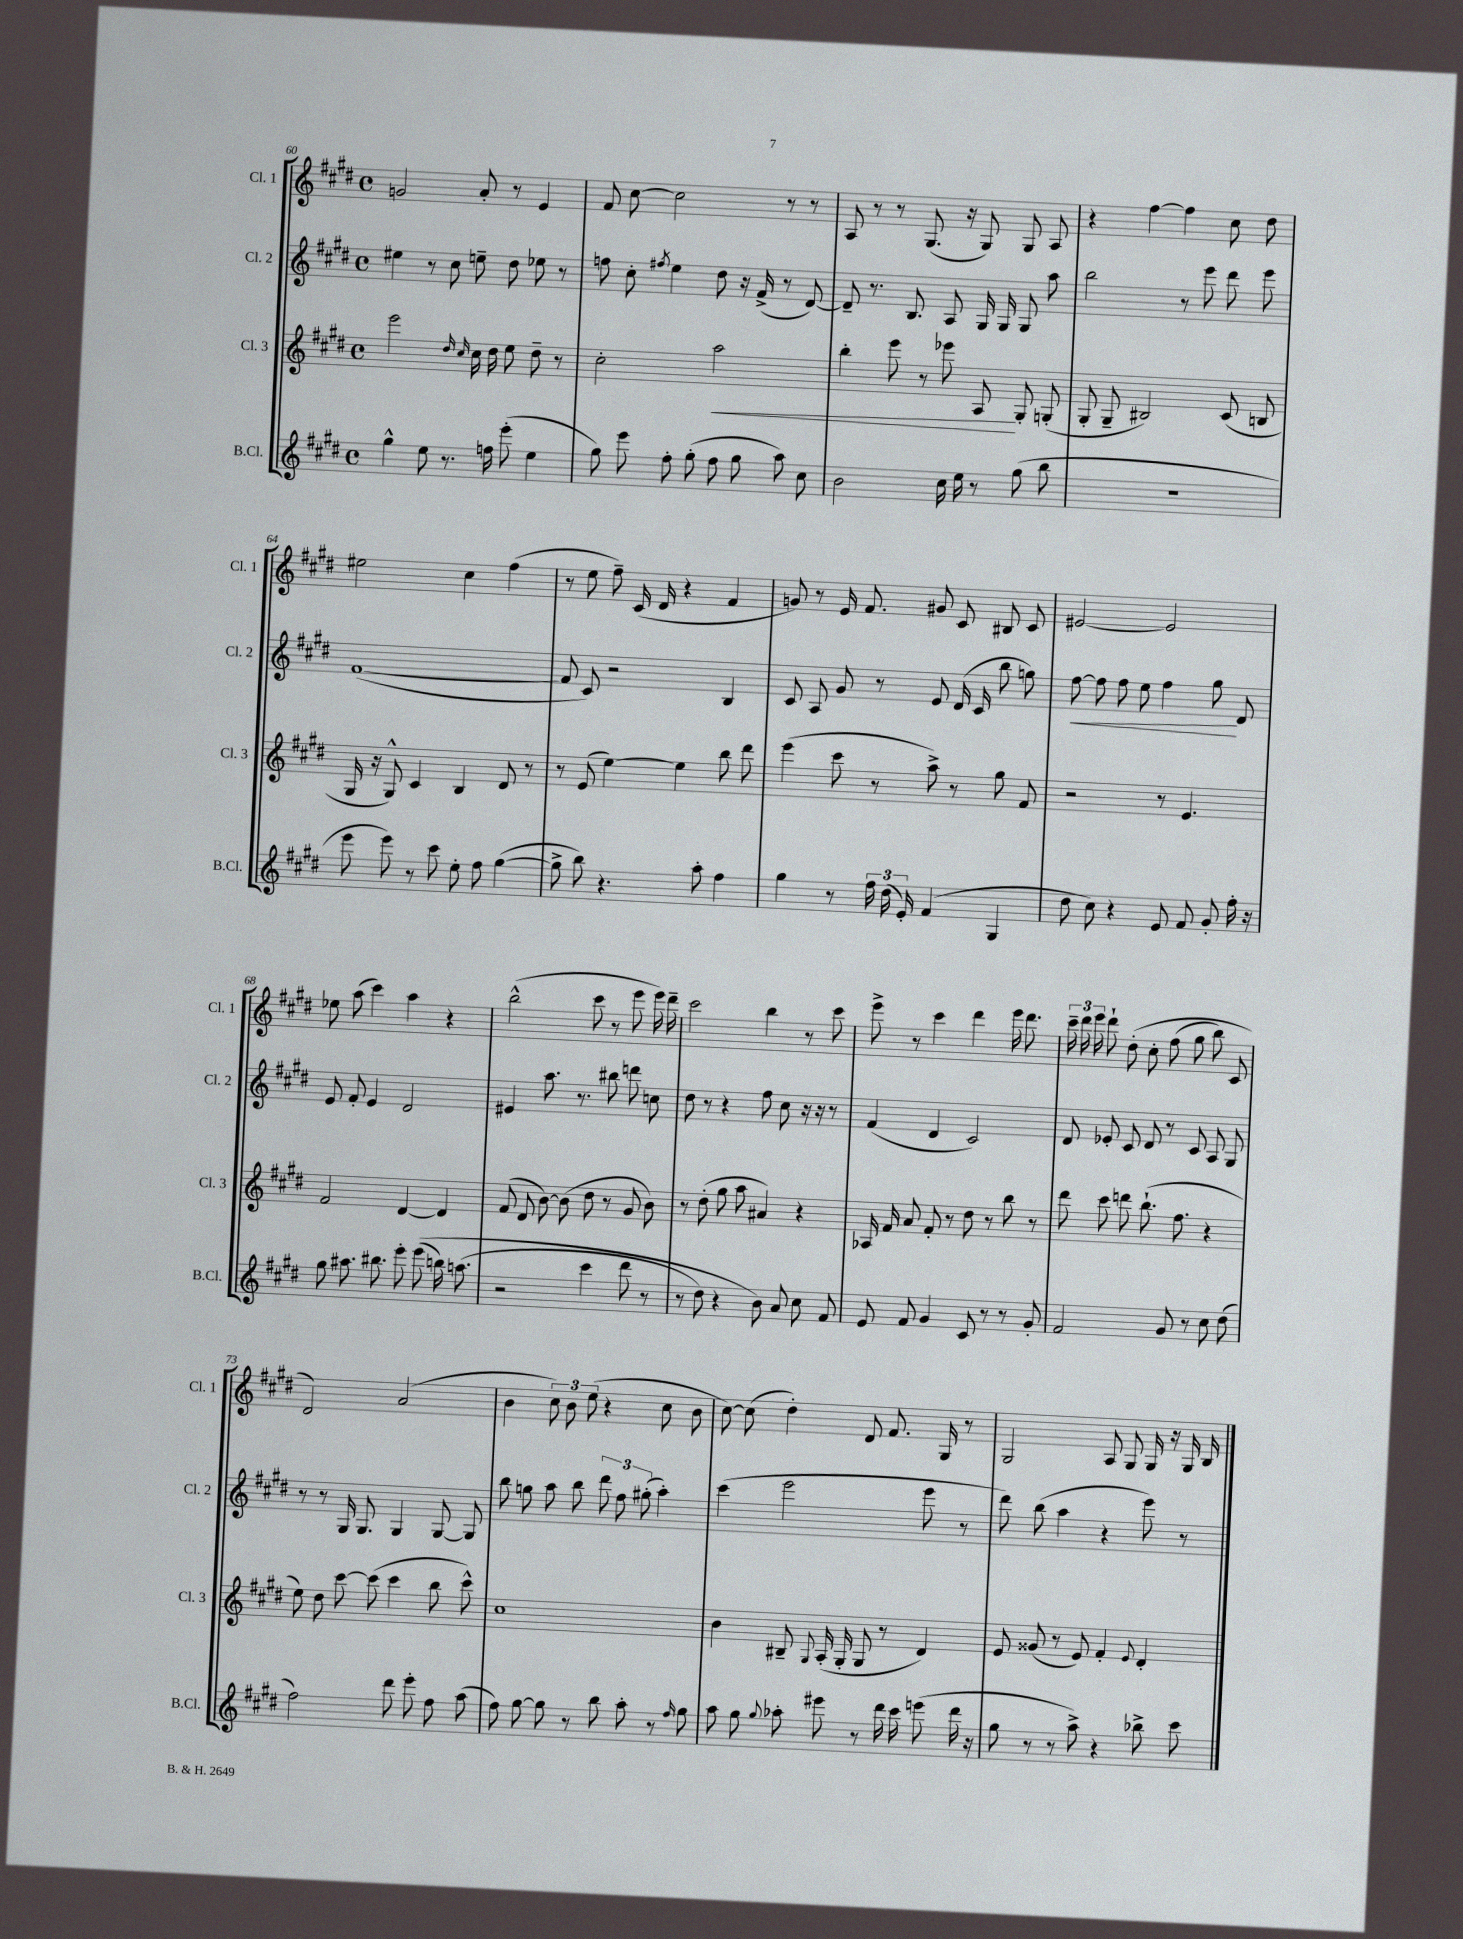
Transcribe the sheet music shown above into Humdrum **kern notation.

**kern	**kern	**dynam	**kern	**dynam	**kern
*part4	*part3	*part3	*part2	*part2	*part1
*staff4	*staff3	*staff3	*staff2	*staff2	*staff1
*I"B.Cl.	*I"Cl. 3	*	*I"Cl. 2	*	*I"Cl. 1
*I'B.Cl.	*I'Cl. 3	*	*I'Cl. 2	*	*I'Cl. 1
*clefG2	*clefG2	*	*clefG2	*	*clefG2
*k[f#c#g#d#]	*k[f#c#g#d#]	*	*k[f#c#g#d#]	*	*k[f#c#g#d#]
*M4/4	*M4/4	*	*M4/4	*	*M4/4
*met(c)	*met(c)	*	*met(c)	*	*met(c)
=60	=60	=60	=60	=60	=60
4gg#^^\	2eee\	.	4ee#X\	.	2gn/
8ee\	.	.	8r	.	.
8.r	.	.	8cc#\	.	.
.	16qqdd#/	.	.	.	.
.	16qqcc#/	.	.	.	.
.	16cc#\	.	8een~\	.	8a'/
16ffn\	16dd#\	.	.	.	.
(8eee'\	8ee\	.	8dd#\	.	8r
4ee\	8dd#~\	.	8ee-X\	.	4e/
.	8r	.	8r	.	.
=61	=61	=61	=61	=61	=61
8gg#\)	2cc#'\	.	8ffn\	.	8f#/
8eee\	.	.	8cc#'\	.	[8cc#\
.	.	.	8qff#X/	.	.
8ff#'\	.	.	4ee\	.	2cc#\]
(8gg#'\	.	.	.	.	.
!	!	!LO:HP:b	!	!	!
8ff#\	2aa\	<	8dd#\	.	.
8gg#\	.	.	16r	.	.
.	.	.	(16f#^/	.	.
8aa\)	.	.	8r	.	8r
8cc#\	.	.	[8d#/)	.	8r
=62	=62	=62	=62	=62	=62
2b\	4bb'\	.	8d#~/]	.	8A/
.	.	.	8.r	.	8r
.	8eee\	.	.	.	8r
.	.	.	8.B/	.	.
.	8r	.	.	.	(8.G#/
16cc#\	8eee-X\	.	8A/	.	.
16ee\	.	.	.	.	16r
8r	8A/	.	16G#/	.	8G#/)
.	.	.	16G#/	.	.
(8gg#\	8G#'/	[	8G#/	.	8G#/
8bb\	(8Gn'/	.	8aa\	.	8A/
=63	=63	=63	=63	=63	=63
1r	8G#'/	.	2bb\	.	4r
.	8G#~/	.	.	.	.
.	2B#X/)	.	.	.	[4ff#\
.	.	.	8r	.	4ff#\]
.	.	.	8eee\	.	.
.	(8c#/	.	8ddd#\	.	8cc#\
.	8Bn/	.	8eee\	.	8dd#\
!!LO:LB:g=z
=64	=64	=64	=64	=64	=64
8eee\	16G#/	.	([1f#	.	2ee#X\
.	16r	.	.	.	.
8eee\)	8G#^^/)	.	.	.	.
8r	4c#/	.	.	.	.
8ccc#\	.	.	.	.	.
8ee'\	4B/	.	.	.	4cc#\
8ff#\	.	.	.	.	.
([4gg#\	8d#/	.	.	.	(4ff#\
.	8r	.	.	.	.
=65	=65	=65	=65	=65	=65
8gg#^\]	8r	.	8f#/]	.	8r
8bb\)	(8e/	.	8c#/)	.	8ee\
4.r	[4ee\)	.	2r	.	8ff#~\)
.	.	.	.	.	(16c#/
.	.	.	.	.	16d#/
.	4ee\]	.	.	.	4r
8aa'\	.	.	.	.	.
4ff#\	8bb\	.	4B/	.	4f#/
.	8ddd#\	.	.	.	.
=66	=66	=66	=66	=66	=66
4gg#\	(4eee\	.	8c#/	.	8gn/)
.	.	.	8A/	.	8r
8r	8ccc#\	.	8g#/	.	16e/
.	.	.	.	.	8.f#/
24ff#\	8r	.	8r	.	.
(24dd#\	.	.	.	.	.
24e'/)	.	.	.	.	.
(4f#/	8aa^\)	.	8e/	.	8g#X/
.	8r	.	(16d#/	.	8c#/
.	.	.	16c#/	.	.
4G#/	8gg#\	.	8bb\	.	8B#X/
.	8f#/	.	8ggn\)	.	8c#/
=67	=67	=67	=67	=67	=67
!	!	!	!	!LO:HP:b	!
8dd#\	2r	.	[8ff#\	<	[2e#X/
8cc#\)	.	.	8ff#\]	.	.
4r	.	.	8ff#\	.	.
.	.	.	8ee\	.	.
8e/	8r	.	4ff#\	.	2e#/]
8f#/	4.e/	.	.	.	.
8g#'/	.	.	8gg#\	.	.
16ff#'\	.	.	8d#/	[	.
16r	.	.	.	.	.
!!LO:LB:g=z
=68	=68	=68	=68	=68	=68
8gg#\	2f#/	.	8e/	.	8ee-X\
8.aa#X\	.	.	8f#'/	.	(8aa\
.	.	.	4e/	.	4ccc#\)
8.bb#X\	.	.	.	.	.
8eee'\	[4d#/	.	2d#/	.	4aa\
((8eee\	.	.	.	.	.
16bbn\)	4d#/]	.	.	.	4r
(8.aan\	.	.	.	.	.
=69	=69	=69	=69	=69	=69
2r	(8f#/	.	4e#X/	.	(2bb^^\
.	8d#/	.	.	.	.
.	[8b\)	.	8.aa\	.	.
.	(8b\]	.	.	.	.
.	.	.	8.r	.	.
4ccc#\	8dd#\	.	.	.	8ccc#\
.	8r	.	8bb#X\	.	8r
8ddd#\	8g#/	.	8dddn\	.	8eee\
8r	8b\)	.	8ccn\	.	16eee\)
.	.	.	.	.	16ddd#~\
=70	=70	=70	=70	=70	=70
8r	8r	.	8dd#\	.	2ccc#\
8dd#\)	(8dd#'\	.	8r	.	.
4r	8gg#\	.	4r	.	.
.	8aa\	.	.	.	.
8b\)	4a#X/)	.	8ff#\	.	4bb\
8a/	.	.	8cc#\	.	.
8cc#\	4r	.	16r	.	8r
.	.	.	16r	.	.
8f#/	.	.	8r	.	8ccc#\
=71	=71	=71	=71	=71	=71
8e/	16A-X/	.	(4f#/	.	8eee^\
.	16f#/	.	.	.	.
8f#/	8a/	.	.	.	8r
4g#/	8f#'/	.	4d#/	.	4ccc#\
.	8r	.	.	.	.
8c#/	8dd#\	.	2c#/)	.	4ddd#\
8r	8r	.	.	.	.
8r	8bb\	.	.	.	16eee\
.	.	.	.	.	8.ddd#\
8g#'/	8r	.	.	.	.
=72	=72	=72	=72	=72	=72
2f#/	8ddd#\	.	8d#/	.	24ccc#~\
.	.	.	.	.	24ddd#\
.	.	.	.	.	24eee\
.	8ccc#\	.	8e-X'/	.	8ddd#`\
.	8dddn\	.	8c#/	.	(8dd#'\
.	(8.bb`\	.	8d#/	.	8cc#'\
8g#/	.	.	8r	.	(8ff#\
.	8.ff#\	.	.	.	.
8r	.	.	8c#/	.	8gg#\
8cc#\	4r	.	8A/	.	8bb\)
(8dd#\	.	.	8G#/	.	8c#/
!!LO:LB:g=z
=73	=73	=73	=73	=73	=73
2ff#\)	8ee\)	.	8r	.	2d#/)
.	8dd#\	.	8r	.	.
.	[8ccc#\	.	16G#/	.	.
.	.	.	8.G#/	.	.
.	(8ccc#\]	.	.	.	.
8ddd#\	4ccc#\	.	4G#/	.	(2a/
8eee'\	.	.	.	.	.
8ff#\	8bb\	.	[8G#/	.	.
(8aa\	8ccc#^^\)	.	8G#/]	.	.
=74	=74	=74	=74	=74	=74
8ff#\)	1cc#	.	8bb\	.	4b\
[8gg#\	.	.	8ggn\	.	.
8gg#\]	.	.	8aa\	.	12cc#\)
.	.	.	.	.	12b\
8r	.	.	8bb\	.	.
.	.	.	.	.	(12ee\
8bb\	.	.	12ddd#\	.	4r
.	.	.	12ff#\	.	.
8aa'\	.	.	.	.	.
.	.	.	(12gg#X'\	.	.
8r	.	.	4aa'\)	.	8cc#\
16qqff#/	.	.	.	.	.
8gg#\	.	.	.	.	8b\
=75	=75	=75	=75	=75	=75
8aa\	4b\	.	(4ccc#\	.	[8cc#\)
8gg#\	.	.	.	.	(8cc#\]
8qqgg#/	.	.	.	.	.
8aa-X'\	8B#X~/	.	2eee\	.	4dd#'\)
.	8qqG#/	.	.	.	.
8eee#X\	(16A'/	.	.	.	.
.	16G#'/	.	.	.	.
8r	8G#/	.	.	.	8d#/
16ddd#\	8r	.	.	.	8.f#/
16ccc#\	.	.	.	.	.
(8eeen\	4d#/)	.	8eee\	.	.
.	.	.	.	.	16G#/
16ddd#\	.	.	8r	.	8r
16r	.	.	.	.	.
=76	=76	=76	=76	=76	=76
8gg#\	8e/	.	8ddd#\)	.	2G#/
8r	(8g##X/	.	(8bb\	.	.
8r	8r	.	4aa\	.	.
8aa^\)	8e/)	.	.	.	.
4r	4f#'/	.	4r	.	8A/
.	.	.	.	.	8G#/
.	8qqe/	.	.	.	.
8bb-X^\	4d#'/	.	8eee\)	.	16G#/
.	.	.	.	.	16r
8ccc#\	.	.	8r	.	16G#/
.	.	.	.	.	16B/
==	==	==	==	==	==
*-	*-	*-	*-	*-	*-
